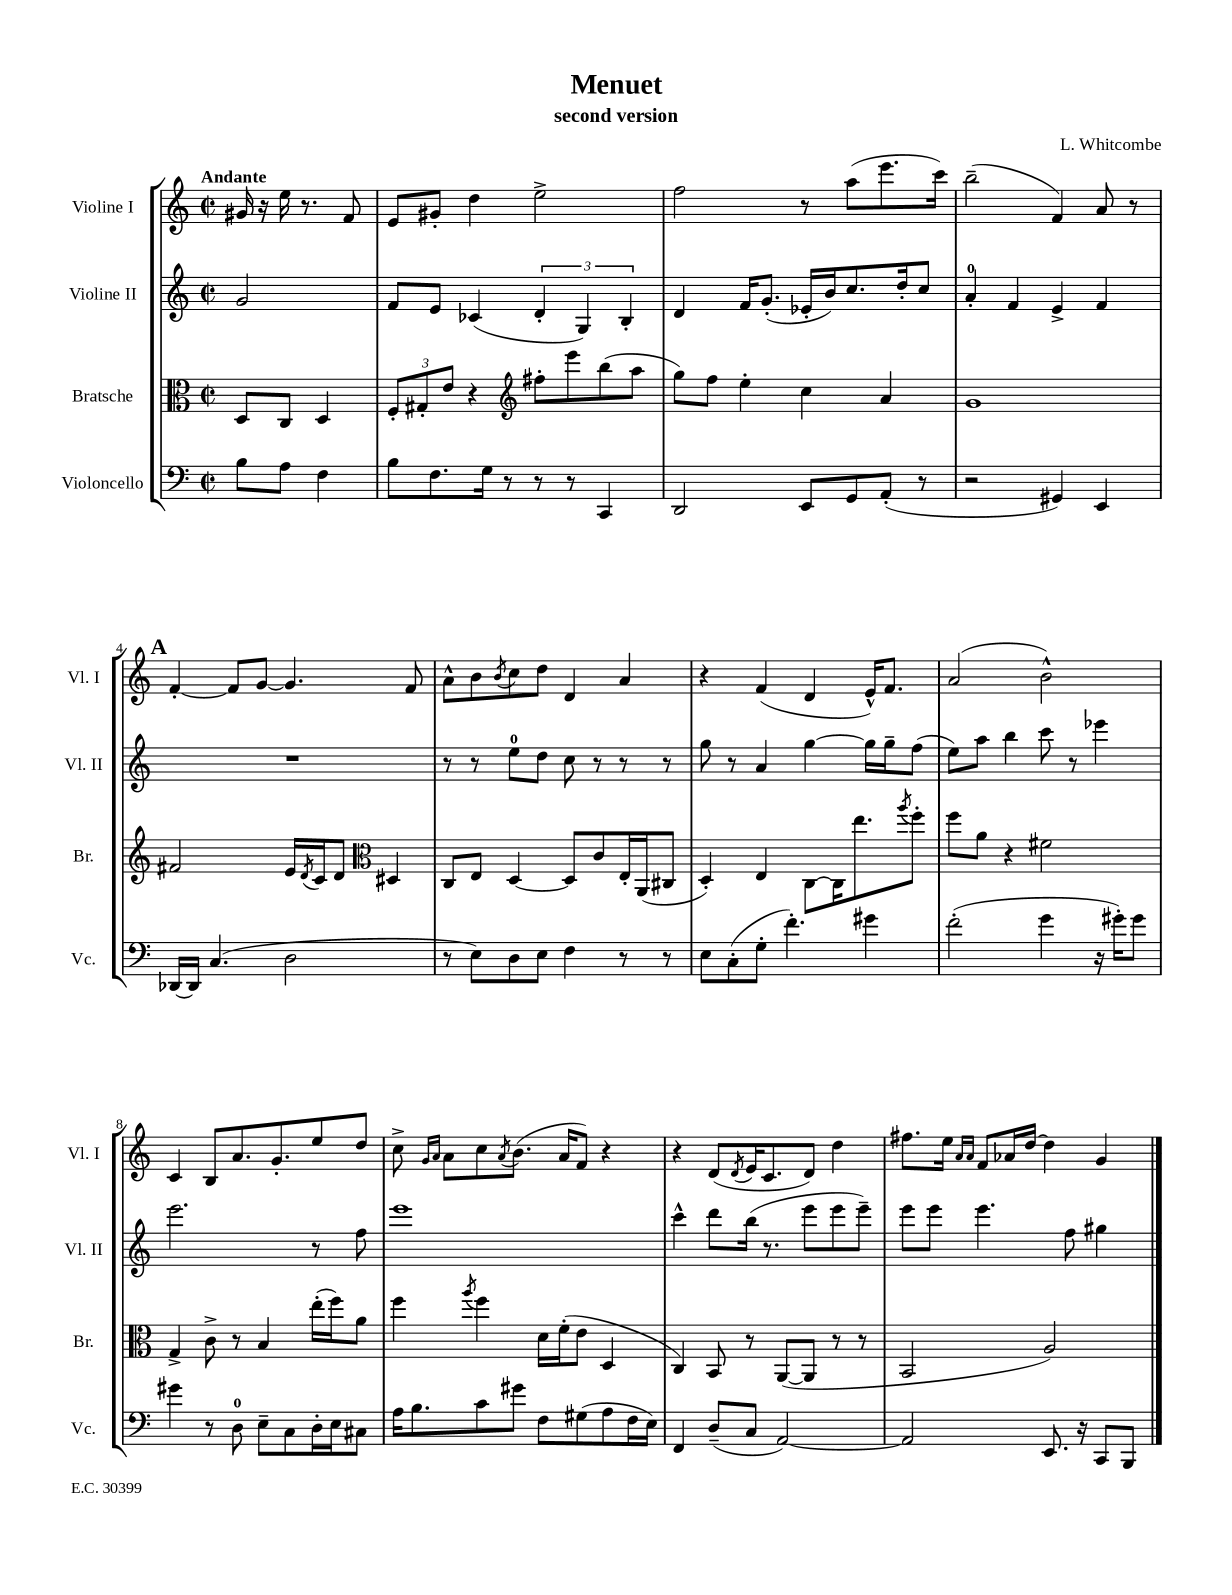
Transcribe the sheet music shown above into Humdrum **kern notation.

**kern	**kern	**kern	**kern
*part4	*part3	*part2	*part1
*staff4	*staff3	*staff2	*staff1
*I"Violoncello	*I"Bratsche	*I"Violine II	*I"Violine I
*I'Vc.	*I'Br.	*I'Vl. II	*I'Vl. I
*clefF4	*clefC3	*clefG2	*clefG2
*k[]	*k[]	*k[]	*k[]
*M2/2	*M2/2	*M2/2	*M2/2
*met(c|)	*met(c|)	*met(c|)	*met(c|)
=	=	=	=
!	!	!	!LO:TX:a:B:t=Andante
8B\L	8D/L	2g/	16g#X/
.	.	.	16r
8A\J	8C/J	.	16ee\
.	.	.	8.r
4F\	4D/	.	.
.	.	.	8f/
=1	=1	=1	=1
8B\L	12F'/L	8f/L	8e/L
.	12G#X'/	.	.
8.F\	.	8e/J	8g#X'/J
.	12e/J	.	.
.	4r	(4c-X/	4dd\
16G\Jk	.	.	.
8r	.	.	.
*	*clefG2	*	*
8r	8ff#X'\L	6d'/	2ee^\
8r	8eee\	.	.
.	.	6G/)	.
4CC/	(8bb\	.	.
.	.	6B'/	.
.	8aa\J	.	.
=2	=2	=2	=2
2DD/	8gg\L)	4d/	2ff\
.	8ff\J	.	.
.	4ee'\	16f/KL	.
.	.	(8.g'/J	.
8EE/L	4cc\	16e-X'/LL	8r
.	.	16b/J)	.
8GG/	.	8.cc/	(8aa\L
(8AA'/J	4a/	.	8.eee\
.	.	16dd'/k	.
8r	.	8cc/J	.
.	.	.	16ccc\Jk)
=3	=3	=3	=3
2r	1g	4a'/	(2bb~\
.	.	4f/	.
4GG#X/)	.	4e^/	4f/)
4EE/	.	4f/	8a/
.	.	.	8r
!!LO:LB:g=z
!!LO:REH:place=s1:t=A
=4	=4	=4	=4
[16DD-X/LL	2f#X/	1r	[4f'/
16DD-/JJ]	.	.	.
(4.C/	.	.	.
.	.	.	8f/L]
.	.	.	[8g/J
2D\	16e/LL	.	4.g/]
.	8qd/	.	.
.	16c/J	.	.
.	8d/J	.	.
*	*clefC3	*	*
.	4D#X/	.	.
.	.	.	8f/
=5	=5	=5	=5
8r	8C/L	8r	8a^^\L
8E\L)	8E/J	8r	8b\
.	.	.	8qb/
8D\	[4D/	8ee\L	8cc\
8E\J	.	8dd\J	8dd\J
4F\	8D/L]	8cc\	4d/
.	8c/	8r	.
8r	16E'/L	8r	4a/
.	(16AA/J	.	.
8r	8C#X/J	8r	.
=6	=6	=6	=6
8E\L	4D'/)	8gg\	4r
(8C'\	.	8r	.
8G'\J	4E/	4a/	(4f/
4.f'\)	.	.	.
.	[8C\L	[4gg\	4d/
.	16C\K]	.	.
.	8.ee\	.	.
4g#X\	.	16gg\LL]	16e^^/KL)
.	.	16gg~\J	8.f/J
.	8qaa/	.	.
.	8ff'\J	(8ff\J	.
=7	=7	=7	=7
(2f'\	8ff\L	8ee\L)	(2a/
.	8a\J	8aa\J	.
.	4r	4bb\	.
4g\	2f#X\	8ccc\	2b^^\)
.	.	8r	.
16r	.	4eee-X\	.
16g#X'\KL)	.	.	.
8g#\J	.	.	.
!!LO:LB:g=z
=8	=8	=8	=8
4g#X\	4G^/	2.eee\	4c/
8r	8c^\	.	8B/L
8D\	8r	.	8.a/
8E~\L	4B/	.	.
.	.	.	8.g'/
8C\	.	.	.
16D'\L	(16ee'\LL	8r	8ee/
16E\J	16ff\J)	.	.
8C#X\J	8a\J	8ff\	8dd/J
=9	=9	=9	=9
16A\KL	4ff\	1eee	8cc^\
8.B\	.	.	.
.	.	.	16qqg/LL
.	.	.	16qqa/JJ
.	.	.	8a\L
.	8qaa/	.	.
8c\	4ff\	.	8cc\
.	.	.	8qa/
8g#X\J	.	.	(8.b\J
8F\L	16d\LL	.	.
.	(16f'\J	.	16a/KL
(8G#X\	8e\J	.	8f/J)
8A\	4D/	.	4r
16F\L	.	.	.
16E\JJ)	.	.	.
=10	=10	=10	=10
4FF/	4C/)	4ccc^^\	4r
(8D~/L	8BB/	8ddd\L	(8d/L
.	.	.	8qd/
8C/J	8r	(16bb\Jk	16e/K
.	.	8.r	8.c/
[2AA/)	([8AA/L	.	.
.	8AA/J]	8eee\L	8d/J)
.	8r	8eee\	4dd\
.	8r	8eee~\J)	.
=11	=11	=11	=11
2AA/]	2BB/	8eee\L	8.ff#X\L
.	.	8eee\J	.
.	.	.	16ee\Jk
.	.	.	16qqa/LL
.	.	.	16qqa/JJ
.	.	4.eee\	8f/L
.	.	.	16a-X/L
.	.	.	[16dd/JJ
8.EE/	2A/)	.	4dd\]
.	.	8ff\	.
16r	.	.	.
8CC/L	.	4gg#X\	4g/
8BBB/J	.	.	.
==	==	==	==
*-	*-	*-	*-
